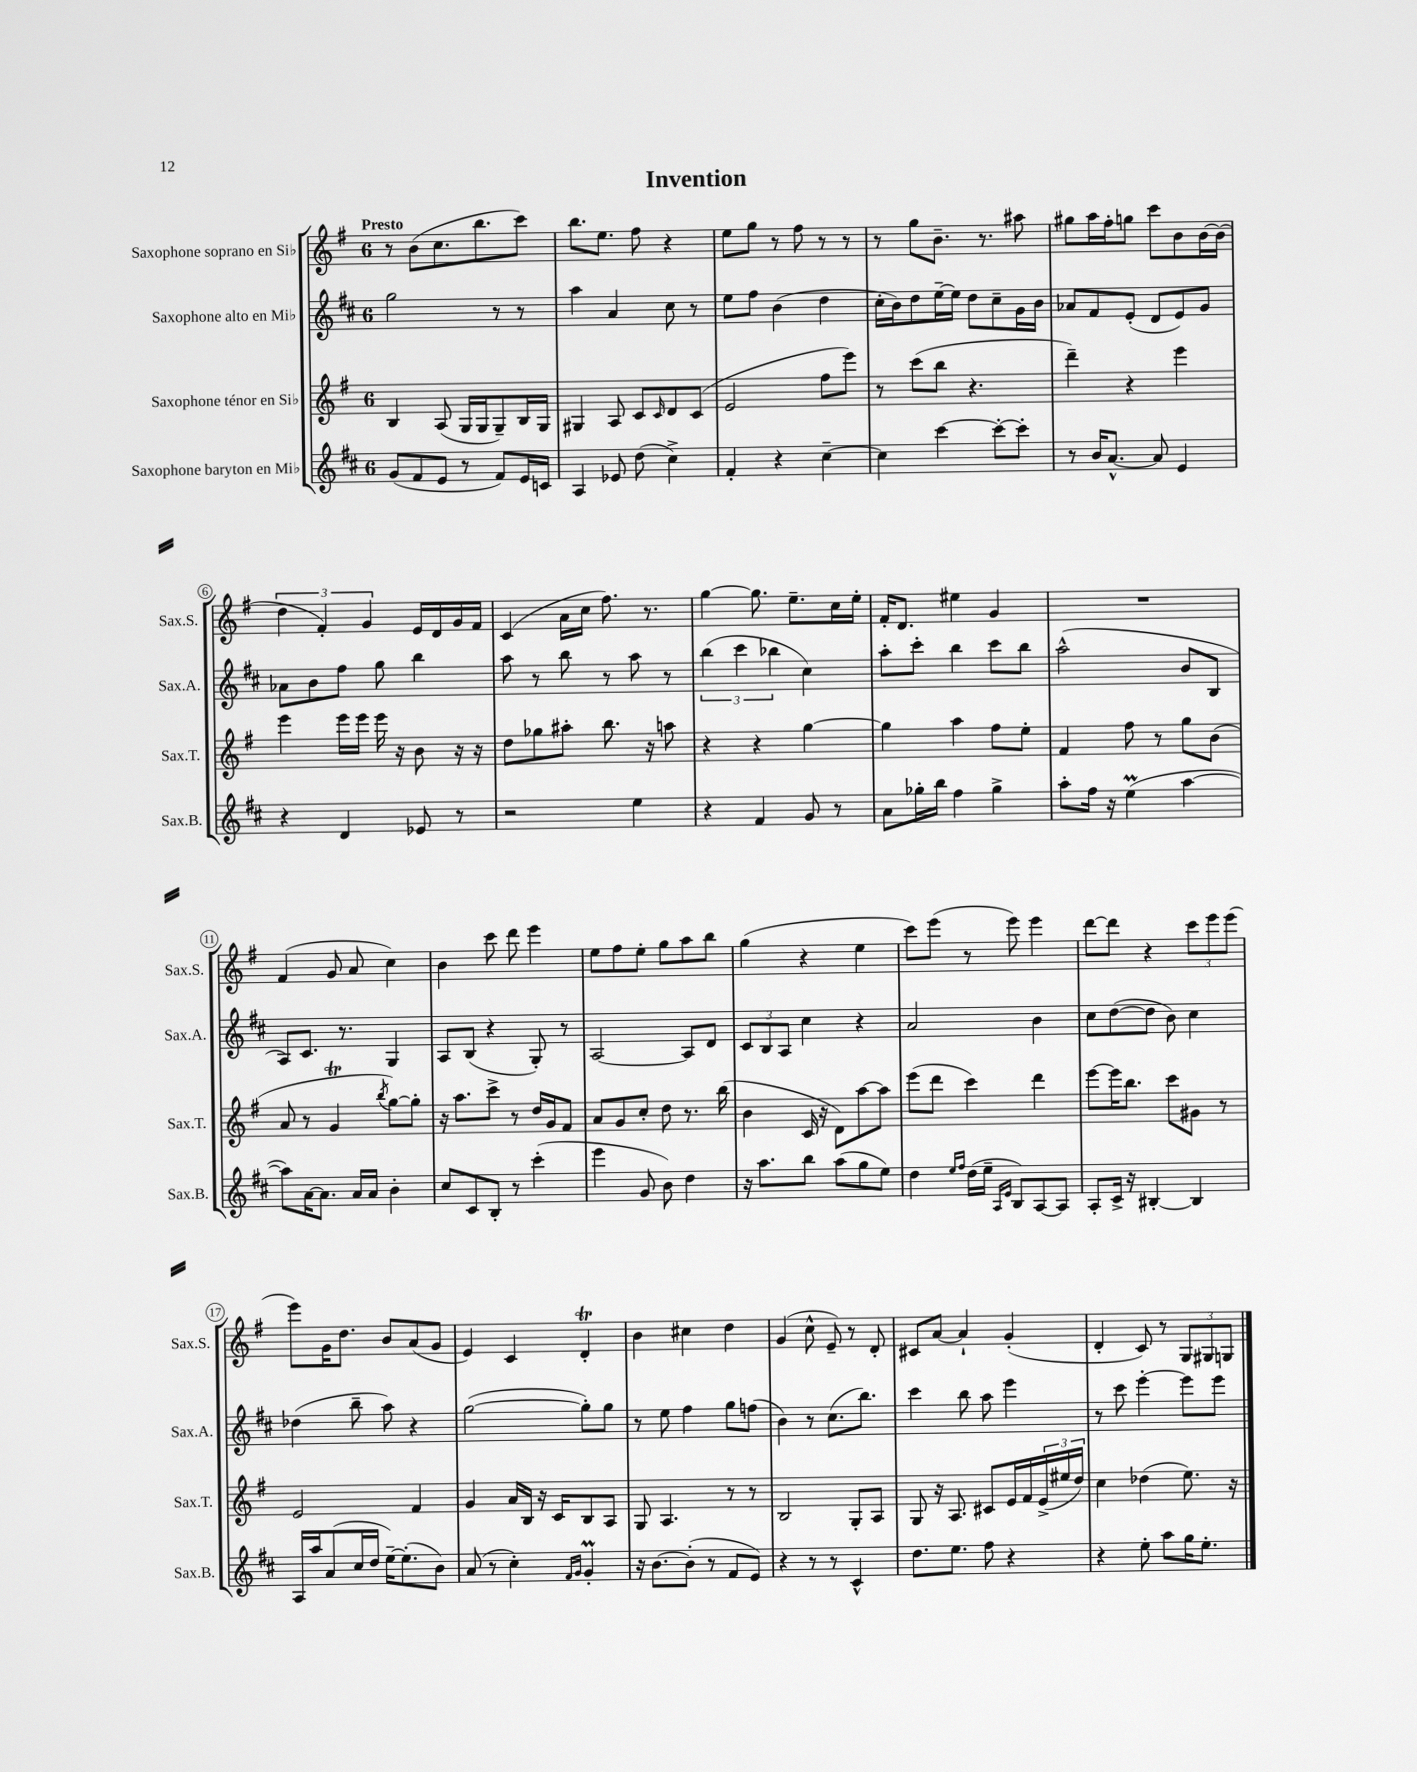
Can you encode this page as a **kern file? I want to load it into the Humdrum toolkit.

**kern	**kern	**kern	**kern
*staff4	*staff3	*staff2	*staff1
*clefG2	*clefG2	*clefG2	*clefG2
*k[f#c#]	*k[f#]	*k[f#c#]	*k[f#]
*M6/8	*M6/8	*M6/8	*M6/8
(8g	4B	2gg	8r
8f#	.	.	(8b
8e	(8A	.	8.cc
8r	16G	.	.
.	16G	.	8.bb
8f#)	8G~)	8r	.
16e	16B	8r	8ccc)
16c	16G	.	.
=	=	=	=
4A	4G#	4aa	8.bb
.	.	.	8.ee
8e-	8A	4a	.
(8dd	8c	.	8ff#
.	16qqc	.	.
4cc#^)	8d	8cc#	4r
.	(8c	8r	.
=	=	=	=
4f#'	2e	8ee	8ee
.	.	8ff#	8gg
4r	.	(4b	8r
.	.	.	8ff#
[4cc#~	8ff#	4dd	8r
.	8eee)	.	8r
=	=	=	=
4cc#]	8r	16cc#'	8r
.	.	16b)	.
.	(8ccc	8dd	8gg
[4ccc#	8bb	[16ee~	8.b~
.	.	16ee]	.
.	4.r	8dd	.
.	.	.	8.r
8ccc#'_	.	8cc#~	.
8ccc#']	.	16g	8aa#
.	.	16b	.
=	=	=	=
8r	4ddd~)	8a-	8gg#
16b	.	8f#	16aa
[8.a^^	.	.	16ff#'
.	4r	(8e'	8gg
8a]	.	8d	8ccc
4e	4eee	8e)	8b
.	.	8g	[16b
.	.	.	(16b]
=	=	=	=
4r	4eee	8a-	6dd
.	.	8b	.
.	.	.	6f#')
4d	16eee	8ff#	.
.	16eee	.	.
.	.	.	6g
.	16eee	8gg	.
.	16r	.	.
8e-	8b	4bb	16e
.	.	.	16d
8r	16r	.	16g
.	16r	.	16f#
=	=	=	=
2r	8dd	8aa	(4c
.	8gg-	8r	.
.	8aa#'	8bb	16a
.	.	.	16cc
.	8.bb	8r	8.ff#)
4ee	.	8aa	.
.	16r	.	8.r
.	8aa	8r	.
=	=	=	=
4r	4r	(6bb	[4gg
.	.	6ccc#	.
4f#	4r	.	8.gg]
.	.	6bb-	.
.	.	.	8.ee~
8g	[4gg	4cc#)	.
8r	.	.	16cc
.	.	.	16ee'
=	=	=	=
8a	4gg]	8aa'	16f#'
.	.	.	8.d
16gg-'	.	8ccc#'	.
16bb	.	.	.
4ff#	4aa	4bb	4ee#
4gg-^	8ff#	8ccc#	4g
.	8ee'	8bb	.
=	=	=	=
8aa'	4f#	(2aa^^	2.r
16ff#	.	.	.
16r	.	.	.
(4ee	8ff#	.	.
.	8r	.	.
[4aa	8gg	8b	.
.	(8b	8B	.
=	=	=	=
8aa])	8a	8A)	(4f#
[16a	8r	8.c#	.
8.a]	.	.	.
.	4g	.	8g
.	.	8.r	.
16a	.	.	8a
16a	.	.	.
.	8qbb	.	.
4b'	[8gg)	4G	4cc)
.	8gg']	.	.
=	=	=	=
8cc#	16r	8A	4b
.	8.aa	.	.
8c#	.	(8B	.
8B'	8ccc^	4r	8ccc
8r	8r	.	8ddd
(4ccc#'	16dd	8G')	4eee
.	16g	.	.
.	8f#	8r	.
=	=	=	=
4eee	8a	[2A	8ee
.	8g	.	8ff#
8g	8cc'	.	8ee'
8b)	8dd	.	8gg
4dd	8.r	8A]	8aa
.	.	8d	8bb
.	(16bb	.	.
=	=	=	=
16r	4b	12c#	(4gg
8.aa	.	.	.
.	.	12B	.
.	.	12A	.
8bb	16c	4cc#	4r
.	16r	.	.
(8aa	8d)	.	.
8gg	[8aa	4r	4ee
8ee)	8aa]	.	.
=	=	=	=
4dd	(8eee	2a	8ccc)
.	8ddd	.	(8eee
16qqee	.	.	.
16qqff#	.	.	.
(16dd	4ccc)	.	8r
16ee~	.	.	.
16qqA	.	.	.
16qqe	.	.	.
8B)	.	.	8eee)
[8A	4ddd	4b	4eee
8A]	.	.	.
=	=	=	=
8A'	[8eee	8cc#	[8ddd
16c#^	16eee]	([8dd	8ddd]
16r	8.bb	.	.
[4B#'	.	8dd]	4r
.	8ccc	8b)	.
4B#]	8g#	4cc#	12ccc
.	.	.	12eee
.	8r	.	.
.	.	.	(12eee
=	=	=	=
16A	2e	(4dd-	8eee)
16aa	.	.	.
(8a	.	.	16g
.	.	.	8.dd
16cc#	.	8bb~	.
16dd	.	.	.
[16ee~)	.	8aa)	8b
(8.ee']	.	.	.
.	4f#	4r	(8a
8b)	.	.	8g
=	=	=	=
(8a	4g	([2gg	4e)
8r	.	.	.
4cc#')	16a	.	4c
.	16B	.	.
.	16r	.	.
.	16c	.	.
16qqf#	.	.	.
16qqg	.	.	.
4g'	8B	8gg'])	4d'
.	8A	8gg	.
=	=	=	=
16r	8G	8r	4b
[8.b	.	.	.
.	4.A	8ee	.
(8b']	.	4ff#	4cc#
8r	.	.	.
8f#	8r	8gg	4dd
8e)	8r	(8ff	.
=	=	=	=
4r	2B	4b)	(4g
8r	.	8r	8cc^^
8r	.	(8.cc#	8e~)
4c#^^	8G'	.	8r
.	.	8.bb)	.
.	8A	.	8d'
=	=	=	=
8.dd	8G	4ccc#	8c#
.	16r	.	[8a
8.ee	8.A	.	.
.	.	8bb	4a`]
8ff#	8c#	8aa	.
4r	16e	4eee	(4g'
.	16f#	.	.
.	(24e^	.	.
.	24ee#	.	.
.	24dd)	.	.
=	=	=	=
4r	4cc	8r	4d'
.	.	8ccc#	.
8ee'	(4dd-	[4eee'	8c)
8aa	.	.	8r
16gg	8.ee)	8eee]	12G
8.ee'	.	.	.
.	.	.	12G#
.	.	8eee	.
.	.	.	12G
.	16r	.	.
==	==	==	==
*-	*-	*-	*-
